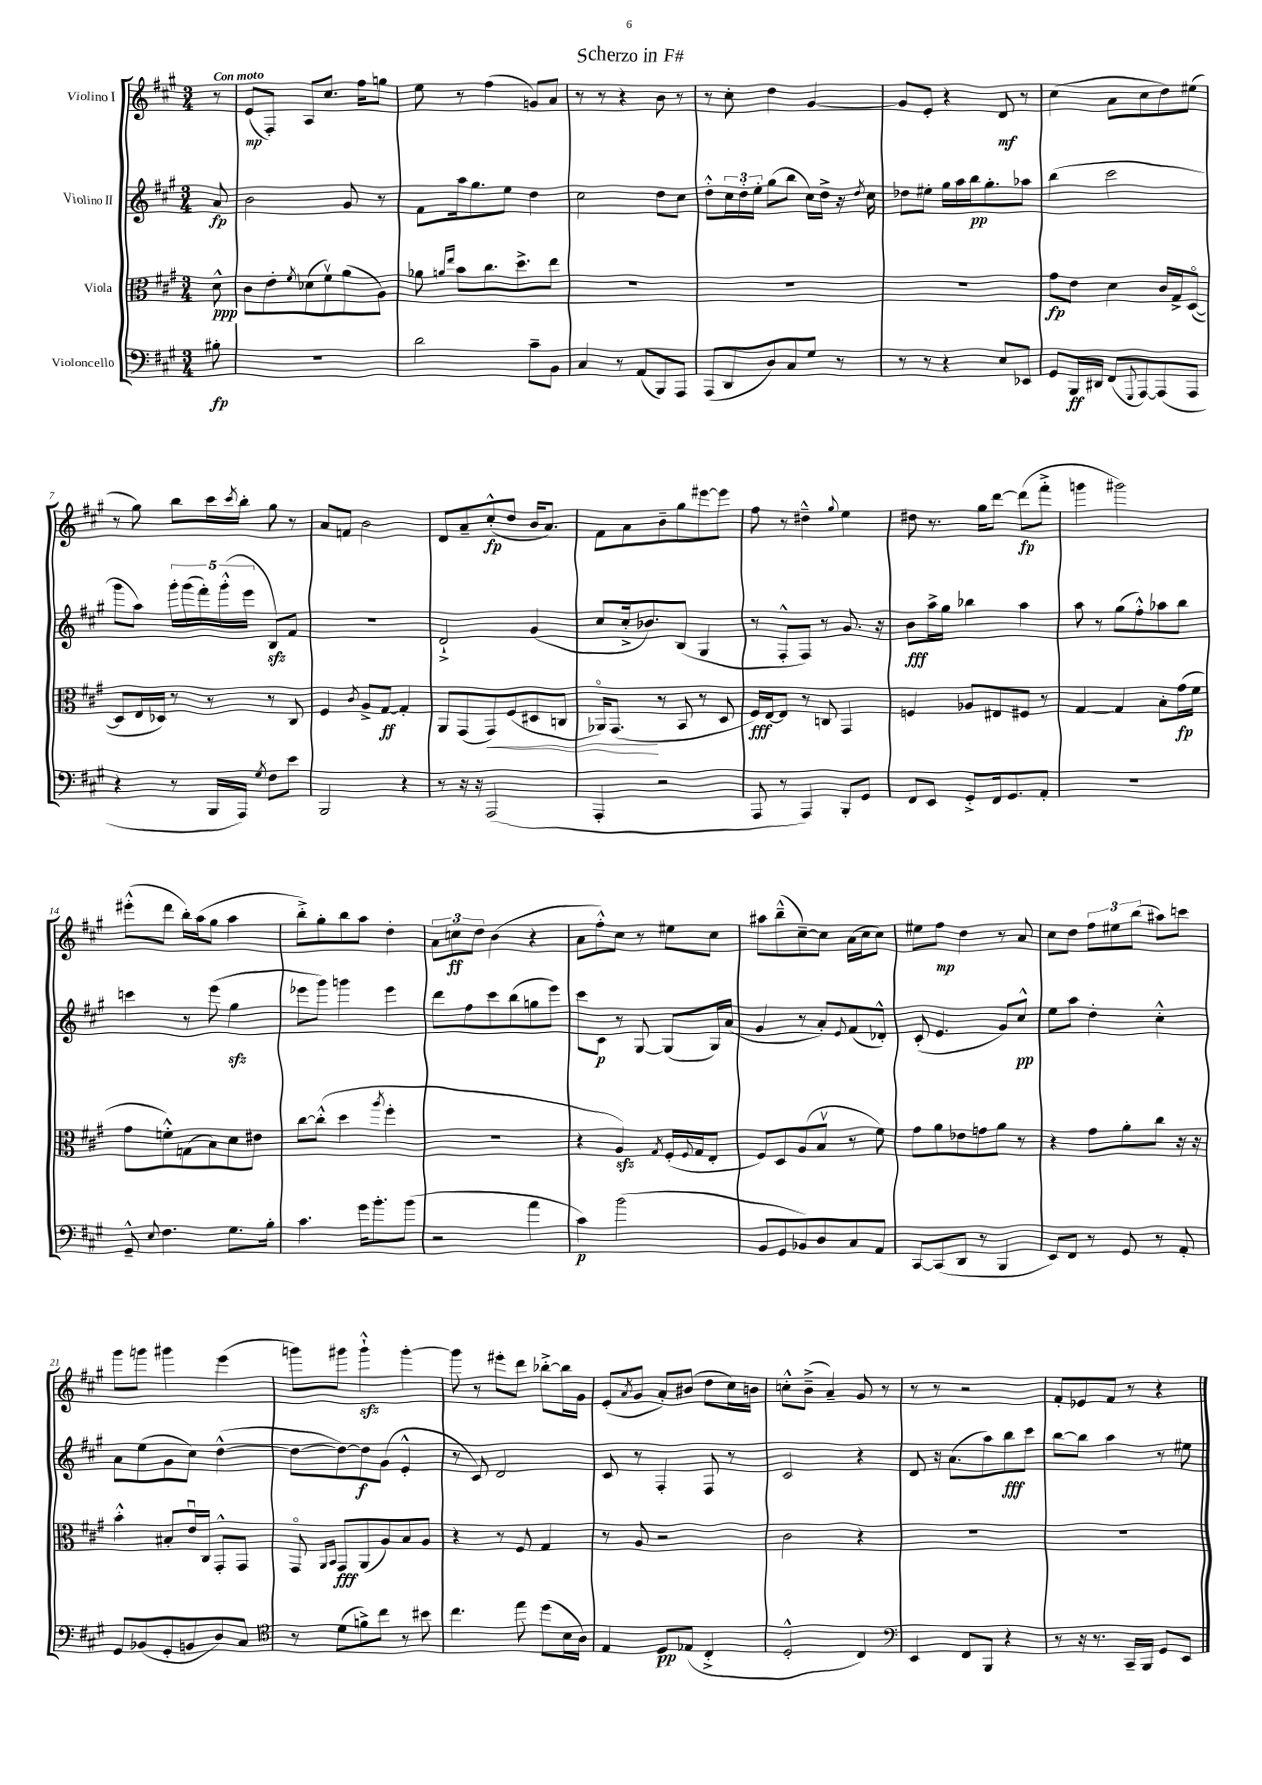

**kern	**kern	**kern	**kern
*staff4	*staff3	*staff2	*staff1
*clefF4	*clefC3	*clefG2	*clefG2
*k[f#c#g#]	*k[f#c#g#]	*k[f#c#g#]	*k[f#c#g#]
*M3/4	*M3/4	*M3/4	*M3/4
8B#'\	8d^^\	8a/	8r
=	=	=	=
2.r	8c#\L	2b\	(8e/L
.	8e'\	.	8F#'/J)
.	8qf#/	.	.
.	(8d-\	.	8A/L
.	8f#v\)	.	8.cc#/J
.	(8a\	8g#/	.
.	.	.	16ff#\LK
.	8A\J)	8r	8gg\J
=	=	=	=
2d\	8a-\	8f#\L	8ee\
.	16qqa/LL	.	.
.	16qqee/JJ	.	.
.	8b\L	16aa\k	8r
.	.	8.gg#\	.
.	8.cc#\	.	(4ff#\
.	.	8ee\J	.
.	8.dd^\	.	.
8c#~\L	.	4dd\	8g/L)
8BB\J	8ee\J	.	8a/J
=	=	=	=
4C#/	2.r	2cc#\	8r
.	.	.	8r
8r	.	.	4r
(8AA/L	.	.	.
8BBB/)	.	8dd\L	8b\
8AAA/J	.	8cc#\J	8r
=	=	=	=
(8AAA/L	2.r	8dd'^^\L	8r
8DD/	.	24cc#\L	8cc#'\
.	.	24dd'\	.
.	.	24ee'\JJ	.
8D/)	.	(8gg#\L	4dd\
8C#/	.	8bb\J	.
8G#/J	.	16cc#\LL)	[4g#/
.	.	16dd^\JJ	.
8r	.	16r	.
.	.	8qdd/	.
.	.	16cc#\	.
=	=	=	=
8r	2.r	8dd-\L	8g#/]L
8r	.	8ee#'\J	8e'/J
4r	.	16gg#\LL	4r
.	.	16aa\	.
.	.	16bb\J	.
.	.	8.gg#'\	.
8E/L	.	.	8d/
8EE-/J	.	8aa-\J	8r
=	=	=	=
8GG#/L	8g#\L	(4bb\	(4cc#\
16BBB/L	8e\J	.	.
16DD#/JJ	.	.	.
(8FF#/L	4d\	2ccc#\	8a\L
8qqGGG#/	.	.	.
[8AAA/)	.	.	8cc#\
(8AAA/]	16c#/LL	.	8dd\)
.	16G#^/J	.	.
8AAA/J	([8Do/J	.	(8ee#\J
=	=	=	=
4r	8D/]L	8ggg#\L	8r
.	16E/L	8aa\J)	8gg#\)
.	16D-/JJ)	.	.
8r	8r	20ggg#'\LL	8bb\L
.	.	(20ggg#\	.
.	.	20fff#'\)	.
16BBB/LL	8r	.	16ccc#\L
.	.	(20ggg#'^^\	.
.	.	.	8qccc#/
16AAA/JJ)	.	.	16bb'\JJ
.	.	20eee\JJ	.
8qG#/	.	.	.
8F#\L	8r	8B/L)	8gg#\
8e\J	8C#/	8f#/J	8r
=	=	=	=
2BBB/	4F#/	2.r	8a/L
.	.	.	8f/J
.	8qc#/	.	.
.	8A^/L	.	2b\
.	[8G#/J	.	.
4r	4G#'/]	.	.
=	=	=	=
8r	8AA/L	2d`^/	8d/L
16r	(8GG#/	.	8a~/
16r	.	.	.
(2AAA/	8GG#/)	.	(8cc#'^^/
.	(8F#/	.	8dd/J
.	8D#/	(4g#/	16b/LK
.	.	.	8.a/J)
.	8C/J	.	.
=	=	=	=
4AAA'/	16AA-o/LK)	8cc#/L	8f#\L
.	(8.GG#/J	.	.
.	.	16cc#'^/k	8a\
.	.	8.b-/)	.
2r	8r	.	8b~\
.	8BB/	(8B/J	8gg#\
.	8r	4G#/	[8eee#\
.	8D/	.	8eee#\]J
=	=	=	=
8AAA/	16F#/LL)	8r	8ff#\
.	[16E/J	.	.
8r	8E/]J	8F#'^^/L	8r
4AAA/)	8r	8F#/J)	4dd#~^^\
.	8C/	8r	.
.	.	.	8qqgg#/
8BBB'/L	4GG#/	8.g#/	4ee\
8GG#/J	.	.	.
.	.	16r	.
=	=	=	=
8FF#/L	4F/	8b\L	8dd#\
8EE/J	.	16aa^\L	8.r
.	.	16gg#\JJ	.
8GG#'^/L	8A-/L	4bb-\	.
.	.	.	16gg#\LK
16FF#/k	8E#/	.	[8ddd\J
8.GG#/	.	.	.
.	8F#/J	4aa\	(8ddd\]L
8AA'/J	8r	.	8fff#'^\J
=	=	=	=
2.r	[4G#/	8aa\	4ggg\
.	.	8r	.
.	4G#/]	(8gg#\L	2ggg#\)
.	.	8ff#'^^\)	.
.	8B'\L	8aa-\	.
.	(16g#\L	8bb\J	.
.	16f#\JJ	.	.
=	=	=	=
8GG#~^^/	8g#\L	4ccc\	(8eee#'^^\L
8qqE/	.	.	.
4.F#\	8f'^^\)	.	8ddd\J
.	(8G\	8r	16bb'\LL)
.	.	.	(16aa\J
.	8B\)	(8eee\	8gg#\J
8.G#\L	8d\	4gg#\	4aa\
.	8e#\J	.	.
16B'\Jk	.	.	.
=	=	=	=
4.c#\	[8cc#\L	8eee-\L	8bb'^\L)
.	(8cc#'^^\]J	8ggg#\J)	8gg#'\
.	4dd\	4ggg\	8bb\
16g#\LK	.	.	8aa\J
8.b'\	.	.	.
.	8qaa/	.	.
.	4ff#'\	4eee-\	4dd'\
(8b\J	.	.	.
=	=	=	=
2r	2.r	8ddd\L	12a\L
.	.	.	12cc\
.	.	8ff#\	.
.	.	.	12dd\J
.	.	8ccc#\	(4b\
.	.	(8bb\	.
4a\	.	8gg\	4r
.	.	8eee\J)	.
=	=	=	=
4c#\)	4r	8ccc#\L	8a\L
.	.	8c#\J	8ff#'^^\)
(2b\	4A/)	8r	8cc#\J
.	.	[8G#/	8r
.	8qG#/	.	.
.	(16F#'/LL	(8G#/]L	8ee#\L
.	8qqF#/	.	.
.	16G#/J	.	.
.	8E'/J	16G#/L)	8cc#\J
.	.	(16a/JJ	.
=	=	=	=
8BB/L	8F#/L)	4g#/	8aa#\L
8GG#/	8D/	.	(8bb~^^\
8BB-/)	(8A/	8r	[8cc#~\)
8D/	8Bv/J	8a'/L)	8cc#\]J
.	.	8qqe/	.
8C#/	8r	(8f#/	(16a\LL
.	.	.	16cc#\J
8AA/J	8f#\)	8d-'^^/J)	8cc#\J)
=	=	=	=
[8CC#/L	8g#\L	(8c#'/	8ee#\L
(8CC#/]	8a\	4.e/	8ff#\J
8DD/J	8e-\	.	4dd\
8r	8g\	.	.
4BBB/	8a\J	8g#/L)	8r
.	8r	8cc#^^/J	8a/
=	=	=	=
8EE/L)	4r	8ee\L	8cc#\L
8FF#/J	.	8aa\J	8dd\J
8r	8g#\L	4dd'\	12ff#\L
.	.	.	12ee#\
8GG#/	8a'\	.	.
.	.	.	(12bb\J
8r	8cc#\J	4cc#'^^\	8aa#\L)
8AA'/	16r	.	8ccc\J
.	16r	.	.
=	=	=	=
8GG#/L	4b'^^\	8a\L	8ggg#\L
(8BB-/	.	(8ee\	8ggg\J
8GG#'/	8B#'/L	8g#\	4ggg#\
8BB/	16eu/L	8cc#\J)	.
.	16C#/JJ	.	.
8D/)	8GG#'^^/L	([4dd^^\	(4eee\
8C#/J	8GG#/J	.	.
=	=	=	=
*clefC4	*	*	*
8r	8GG#o/	8dd\_L	8ggg\L)
.	16qqAA/LL	.	.
.	16qqBB/JJ	.	.
(8d\L	8GG#/L	8dd\_)	8ggg#\J
8f^\)	(8AA/	8dd\]	4ggg#`^^\
8cc#\J	8A/)	(8g#\J	.
8r	8B/	4e'^^/	[4ggg#'\
8b#\	8A/J	.	.
=	=	=	=
4.cc#\	4r	8r	8ggg#\]
.	.	8c#/)	8r
.	8r	2d/	8eee#'\L
8ee\	8F#/	.	8ddd\J
(8dd\L	4G#/	.	[8bb-'^\L
16B\L	.	.	16bb-\]L
16A\JJ)	.	.	16g#\JJ
=	=	=	=
4E/	8r	8c#/	(8e'/L
.	.	.	8qa/
.	8A/	8r	8g#/J
8D/L	2r	4F#'/	8a'/L)
(8E-/J	.	.	(8b#/J
4C#'^/	.	8F#/	8dd\L
.	.	8r	16cc#\L)
.	.	.	16b\JJ
=	=	=	=
2D'^^/	2c#\	2c#/	8cc'^^\L
.	.	.	(8b~^\J
.	.	.	4a~/)
4C#/)	4r	4r	8g#/
.	.	.	8r
=	=	=	=
*clefF4	*	*	*
4EE/	2.r	8d/	8r
.	.	16r	8r
.	.	(8.a\L	.
8FF#/L	.	.	2r
8BBB/J	.	8aa\)	.
4r	.	8bb\	.
.	.	8ccc#\J	.
=	=	=	=
8r	2.r	[8bb\L	8f#'/L
16r	.	8bb\]J	8e-/
8.r	.	.	.
.	.	4aa\	8f#/J
16CC#~/LL	.	.	8r
16BBB/JJ	.	.	.
8GG#/L	.	8r	4r
8EE/J	.	8ee#\	.
==	==	==	==
*-	*-	*-	*-
